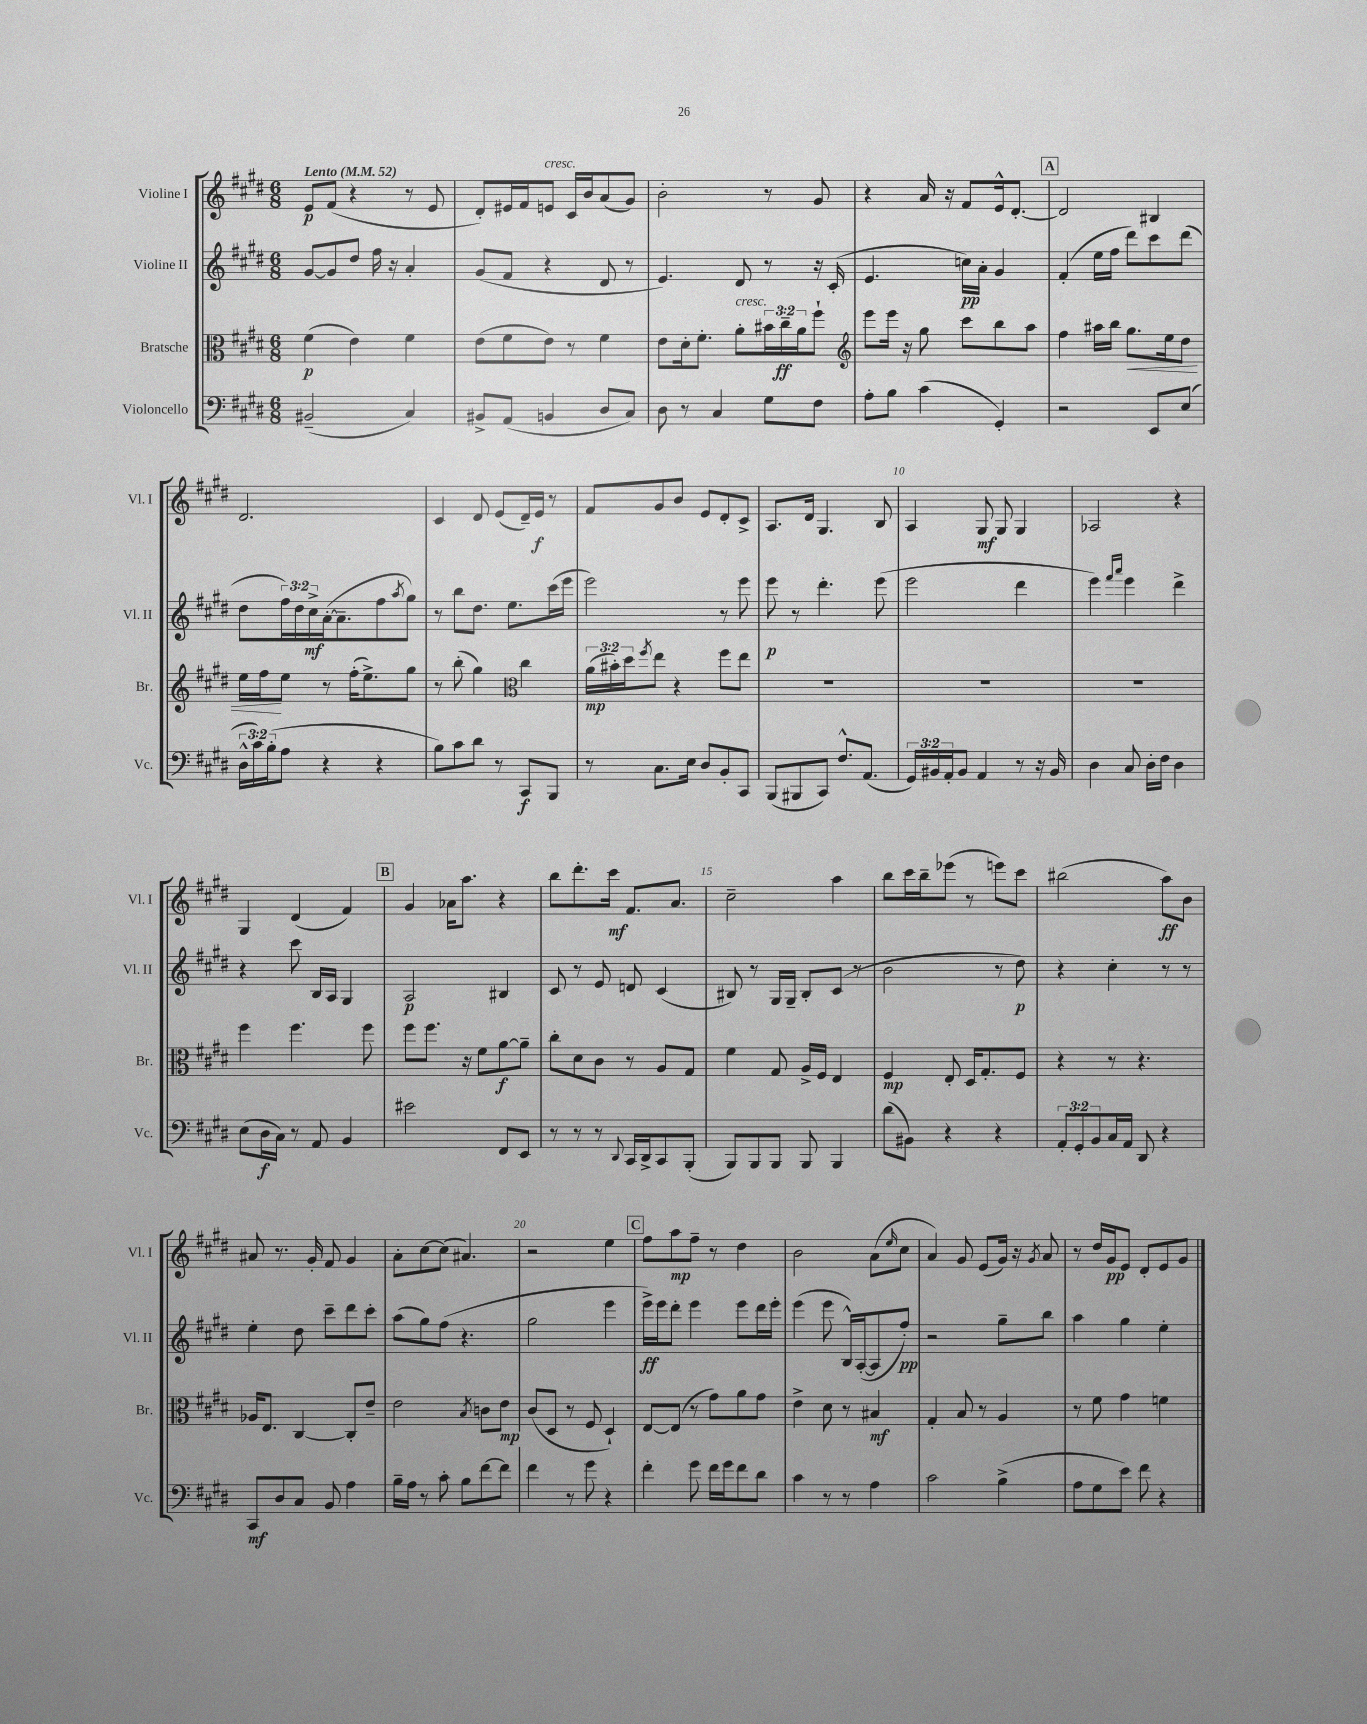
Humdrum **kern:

**kern	**dynam	**kern	**dynam	**kern	**dynam	**kern	**dynam
*part4	*part4	*part3	*part3	*part2	*part2	*part1	*part1
*staff4	*staff4	*staff3	*staff3	*staff2	*staff2	*staff1	*staff1
*I"Violoncello	*	*I"Bratsche	*	*I"Violine II	*	*I"Violine I	*
*I'Vc.	*	*I'Br.	*	*I'Vl. II	*	*I'Vl. I	*
*clefF4	*	*clefC3	*	*clefG2	*	*clefG2	*
*k[f#c#g#d#]	*	*k[f#c#g#d#]	*	*k[f#c#g#d#]	*	*k[f#c#g#d#]	*
*M6/8	*	*M6/8	*	*M6/8	*	*M6/8	*
*MM52	*	*MM52	*	*MM52	*	*MM52	*
=1	=1	=1	=1	=1	=1	=1	=1
!	!	!	!	!	!	!LO:TX:a:B:t=Lento	!
(2BB#X~/	.	(4f#\	p	[8g#/L	.	8e/L	p
.	.	.	.	8g#/]	.	(8f#/J	.
.	.	4e\)	.	8dd#/J	.	4r	.
.	.	.	.	16ff#\	.	.	.
.	.	.	.	16r	.	.	.
4C#/)	.	4f#\	.	4a'/	.	8r	.
.	.	.	.	.	.	8e/	.
=2	=2	=2	=2	=2	=2	=2	=2
8BB#X^/L	.	(8e\L	.	(8g#/L	.	8d#'/L)	.
(8AA/J	.	8f#\	.	8f#/J	.	16e#X/L	.
.	.	.	.	.	.	16f#/J	.
!	!	!	!	!	!	!LO:TX:a:i:t=cresc.	!
4BBn/	.	8e\J)	.	4r	.	8en/J	.
.	.	8r	.	.	.	16c#/LL	.
.	.	.	.	.	.	16b/J	.
8D#/L	.	4f#\	.	8d#/	.	(8a/	.
8C#/J)	.	.	.	8r	.	8g#/J)	.
=3	=3	=3	=3	=3	=3	=3	=3
8D#\	.	8e\L	.	4.e/)	.	2b'\	.
8r	.	16d#'\k	.	.	.	.	.
.	.	8.f#'\J	.	.	.	.	.
4C#/	.	.	.	.	.	.	.
!	!	!LO:TX:a:i:t=cresc.	!	!	!	!	!
.	.	8a'\L	.	8d#/	.	.	.
8G#\L	.	24b#X\L	.	8r	.	8r	.
.	.	24cc#~\	ff	.	.	.	.
.	.	24a\J	.	.	.	.	.
8F#\J	.	8ff#`\J	.	16r	.	8g#/	.
.	.	.	.	(16c#'/	.	.	.
=4	=4	=4	=4	=4	=4	=4	=4
*	*	*clefG2	*	*	*	*	*
8A'\L	.	8eee\L	.	4.e/	.	4r	.
8B\J	.	16eee\Jk	.	.	.	.	.
.	.	16r	.	.	.	.	.
(4c#\	.	8gg#\	.	.	.	16a/	.
.	.	.	.	.	.	16r	.
.	.	8ccc#\L	.	16ccn\LL)	pp	8f#/L	.
.	.	.	.	16a'\JJ	.	.	.
4GG#'/)	.	8bb\	.	4g#/	.	16e^^/k	.
.	.	.	.	.	.	[8.d#'/J	.
.	.	8aa\J	.	.	.	.	.
!!LO:REH:place=s1:t=A
=5	=5	=5	=5	=5	=5	=5	=5
2r	.	4ff#\	.	(4f#'/	.	2d#/]	.
.	.	16aa#X\LL	.	16ee\LL	.	.	.
.	.	16bb\JJ	.	16ff#\JJ	.	.	.
!	!	!	!LO:HP:b	!	!	!	!
.	.	8.gg#\L	<	8ddd#\L)	.	.	.
8EE/L	.	.	.	8ccc#\	.	4B#X/	.
.	.	16ee\k	.	.	.	.	.
(8E/J	.	8dd#\J	.	(8ddd#\J	.	.	.
!!LO:LB:g=z
=6	=6	=6	=6	=6	=6	=6	=6
24D#^^\LL	.	16ee\LL	.	8dd#\L	.	2.d#/	.
24c#\)	.	.	.	.	.	.	.
.	.	16ff#\J	.	.	.	.	.
(24B'\J	.	.	.	.	.	.	.
8A\J	.	8ee\J	[	24ff#\L)	.	.	.
.	.	.	.	24dd#\	.	.	.
.	.	.	.	24cc#^\	mf	.	.
4r	.	8r	.	([16a'\J	.	.	.
.	.	.	.	8.a~\]	.	.	.
.	.	(16ff#'\KL	.	.	.	.	.
.	.	8.ee^\)	.	.	.	.	.
4r	.	.	.	8ff#\	.	.	.
.	.	.	.	8qaa/	.	.	.
.	.	8gg#\J	.	8gg#\J)	.	.	.
=7	=7	=7	=7	=7	=7	=7	=7
8B\L)	.	8r	.	8r	.	4c#/	.
8c#\	.	(8bb'\	.	8bb\L	.	.	.
8d#\J	.	4gg#\)	.	8.dd#\J	.	8d#/	.
8r	.	.	.	.	.	(8e/L	.
.	.	.	.	8.ee\L	.	.	.
*	*	*clefC3	*	*	*	*	*
8CC#/L	f	4cc#\	.	.	.	16d#~/L)	.
.	.	.	.	.	.	16e/JJ	f
8BBB/J	.	.	.	(16ccc#\L	.	8r	.
.	.	.	.	16eee\JJ	.	.	.
=8	=8	=8	=8	=8	=8	=8	=8
8r	.	(24a\LL	mp	2eee\)	.	8f#/L	.
.	.	24b#X'\)	.	.	.	.	.
.	.	24dd#\J	.	.	.	.	.
.	.	8qff#/	.	.	.	.	.
8.C#\L	.	8ee\J	.	.	.	8g#/	.
.	.	4r	.	.	.	8b/J	.
16E\Jk	.	.	.	.	.	.	.
8D#/L	.	.	.	.	.	8e/L	.
8BB'/	.	8ff#\L	.	8r	.	8d#'/	.
8CC#/J	.	8ee\J	.	8eee\	.	8c#^/J	.
=9	=9	=9	=9	=9	=9	=9	=9
(8BBB/L	.	2.r	.	8eee\	p	8.A/L	.
8BBB#X/	.	.	.	8r	.	.	.
.	.	.	.	.	.	16d#/Jk	.
8CC#/J)	.	.	.	4.ddd#'\	.	4.G#/	.
8.F#^^/L	.	.	.	.	.	.	.
(8.AA/J	.	.	.	.	.	.	.
.	.	.	.	(8eee\	.	8B/	.
=10	=10	=10	=10	=10	=10	=10	=10
24GG#/LL)	.	2.r	.	2eee\	.	4A/	.
24BB#X/	.	.	.	.	.	.	.
24AA'/J	.	.	.	.	.	.	.
8BB#/J	.	.	.	.	.	.	.
4AA/	.	.	.	.	.	8G#/	mf
.	.	.	.	.	.	8G#/	.
8r	.	.	.	4ddd#\	.	4G#/	.
16r	.	.	.	.	.	.	.
16BB#/	.	.	.	.	.	.	.
=11	=11	=11	=11	=11	=11	=11	=11
4D#\	.	2.r	.	4eee\)	.	2A-X/	.
.	.	.	.	16qqfff#/LL	.	.	.
.	.	.	.	16qqaaa/JJ	.	.	.
8C#/	.	.	.	4eee\	.	.	.
16D#'\LL	.	.	.	.	.	.	.
16F#\JJ	.	.	.	.	.	.	.
4D#\	.	.	.	4ddd#^\	.	4r	.
!!LO:LB:g=z
=12	=12	=12	=12	=12	=12	=12	=12
(8E\L	.	4ff#\	.	4r	.	4G#/	.
16D#\L	f	.	.	.	.	.	.
16C#\JJ)	.	.	.	.	.	.	.
8r	.	4.ff#\	.	8ccc#\	.	(4d#/	.
8AA/	.	.	.	16B/LL	.	.	.
.	.	.	.	16A/JJ	.	.	.
4BB/	.	.	.	4G#/	.	4f#/)	.
.	.	8ff#\	.	.	.	.	.
!!LO:REH:place=s1:t=B
=13	=13	=13	=13	=13	=13	=13	=13
2e#X\	.	8ff#\L	.	2A/	p	4g#/	.
.	.	8.ff#\J	.	.	.	.	.
.	.	.	.	.	.	16a-X\KL	.
.	.	16r	.	.	.	8.aa\J	.
.	.	8f#\L	.	.	.	.	.
8FF#/L	.	[8a\	f	4B#X/	.	4r	.
8EE/J	.	8a~\J]	.	.	.	.	.
=14	=14	=14	=14	=14	=14	=14	=14
8r	.	8cc#'\L	.	8c#/	.	8bb\L	.
8r	.	8d#\	.	8r	.	8.ddd#'\	.
8r	.	8c#\J	.	8e/	.	.	.
.	.	.	.	.	.	16ccc#\Jk	mf
8qqDD#/	.	.	.	.	.	.	.
16CC#/LL	.	8r	.	8dn/	.	8.f#/L	.
16DD#^/J	.	.	.	.	.	.	.
8CC#/	.	8A/L	.	(4c#/	.	.	.
.	.	.	.	.	.	8.a/J	.
(8BBB'/J	.	8G#/J	.	.	.	.	.
=15	=15	=15	=15	=15	=15	=15	=15
8BBB/L)	.	4f#\	.	8B#X/)	.	2cc#~\	.
8BBB/	.	.	.	8r	.	.	.
8BBB/J	.	8G#/	.	16G#/LL	.	.	.
.	.	.	.	16G#~/JJ	.	.	.
8BBB/	.	16A^/LL	.	8B#'/L	.	.	.
.	.	16F#/JJ	.	.	.	.	.
4BBB/	.	4E/	.	(8c#/J	.	4aa\	.
.	.	.	.	8r	.	.	.
=16	=16	=16	=16	=16	=16	=16	=16
(8d#\L	.	4F#/	mp	2b\	.	8bb\L	.
8BB#X\J)	.	.	.	.	.	16ccc#\L	.
.	.	.	.	.	.	16bb~\J	.
4r	.	8E'/	.	.	.	(8eee-X\J	.
.	.	16D#/KL	.	.	.	8r	.
.	.	8.G#'/	.	.	.	.	.
4r	.	.	.	8r	.	8eeen\L)	.
.	.	8F#/J	.	8dd#\)	p	8ccc#\J	.
=17	=17	=17	=17	=17	=17	=17	=17
12AA'/L	.	4r	.	4r	.	(2bb#X\	.
12GG#'/	.	.	.	.	.	.	.
12BB/	.	.	.	.	.	.	.
16C#/L	.	8r	.	4cc#'\	.	.	.
16AA/JJ	.	.	.	.	.	.	.
8DD#/	.	4.r	.	.	.	.	.
4r	.	.	.	8r	.	8aa\L)	ff
.	.	.	.	8r	.	8b\J	.
!!LO:LB:g=z
=18	=18	=18	=18	=18	=18	=18	=18
8CC#/L	mf	16A-X/KL	.	4ee'\	.	8a#X/	.
.	.	8.E/J	.	.	.	.	.
8D#/	.	.	.	.	.	8.r	.
8C#/J	.	[4C#/	.	8dd#\	.	.	.
.	.	.	.	.	.	16g#'/	.
8BB/	.	.	.	8ccc#~\L	.	8f#/	.
4A\	.	8C#'/L]	.	8ddd#\	.	4g#/	.
.	.	8e~/J	.	8ccc#'\J	.	.	.
=19	=19	=19	=19	=19	=19	=19	=19
16B~\LL	.	2e\	.	(8aa\L	.	8a'\L	.
16A\JJ	.	.	.	.	.	.	.
8r	.	.	.	8gg#\)	.	[8cc#\	.
8c#'\	.	.	.	(8ff#\J	.	(8cc#\J]	.
8B\L	.	.	.	4.r	.	4.a#X/)	.
.	.	8qB/	.	.	.	.	.
[8f#\	.	8cn\L	.	.	.	.	.
8f#\J]	.	8e\J	mp	.	.	.	.
=20	=20	=20	=20	=20	=20	=20	=20
4f#\	.	(8c#/L	.	2gg#\	.	2r	.
.	.	8D#/J	.	.	.	.	.
8r	.	8r	.	.	.	.	.
8g#\	.	8F#/	.	.	.	.	.
4r	.	4D#`/)	.	4eee\	.	4ee\	.
!!LO:REH:place=s1:t=C
=21	=21	=21	=21	=21	=21	=21	=21
4f#'\	.	[8E/L	.	16eee^\LL)	ff	8ff#\L	.
.	.	.	.	16eee\J	.	.	.
.	.	(8E/J]	.	8ddd#'\J	.	8aa\	mp
8g#\	.	8r	.	4eee\	.	8ff#~\J	.
16f#\LL	.	8g#\L)	.	.	.	8r	.
16g#\J	.	.	.	.	.	.	.
8f#\	.	8a\	.	8eee\L	.	4dd#\	.
8d#\J	.	8g#\J	.	16ddd#\L	.	.	.
.	.	.	.	16eee'\JJ	.	.	.
=22	=22	=22	=22	=22	=22	=22	=22
4c#\	.	4e^\	.	(4eee\	.	2b\	.
8r	.	8d#\	.	8eee\	.	.	.
8r	.	8r	.	16B^^/LL)	.	.	.
.	.	.	.	([16A'/J	.	.	.
4A\	.	4B#X/	mf	8A/]	.	(8a\L	.
.	.	.	.	.	.	16qqee/	.
.	.	.	.	8ff#'/J)	pp	8cc#\J	.
=23	=23	=23	=23	=23	=23	=23	=23
2c#\	.	4G#'/	.	2r	.	4a/)	.
.	.	8B/	.	.	.	8g#/	.
.	.	8r	.	.	.	(8e/L	.
(4B^\	.	4A/	.	8gg#~\L	.	16g#/Jk)	.
.	.	.	.	.	.	16r	.
.	.	.	.	.	.	8qg#/	.
.	.	.	.	8bb\J	.	8a/	.
=24	=24	=24	=24	=24	=24	=24	=24
8A\L	.	8r	.	4aa\	.	8r	.
8G#\	.	8f#\	.	.	.	16dd#/LL	.
.	.	.	.	.	.	16g#/J	pp
8e\J)	.	4g#\	.	4gg#\	.	8e/J	.
8f#\	.	.	.	.	.	8d#'/L	.
4r	.	4fn\	.	4ee'\	.	8e/	.
.	.	.	.	.	.	8g#/J	.
==	==	==	==	==	==	==	==
*-	*-	*-	*-	*-	*-	*-	*-
